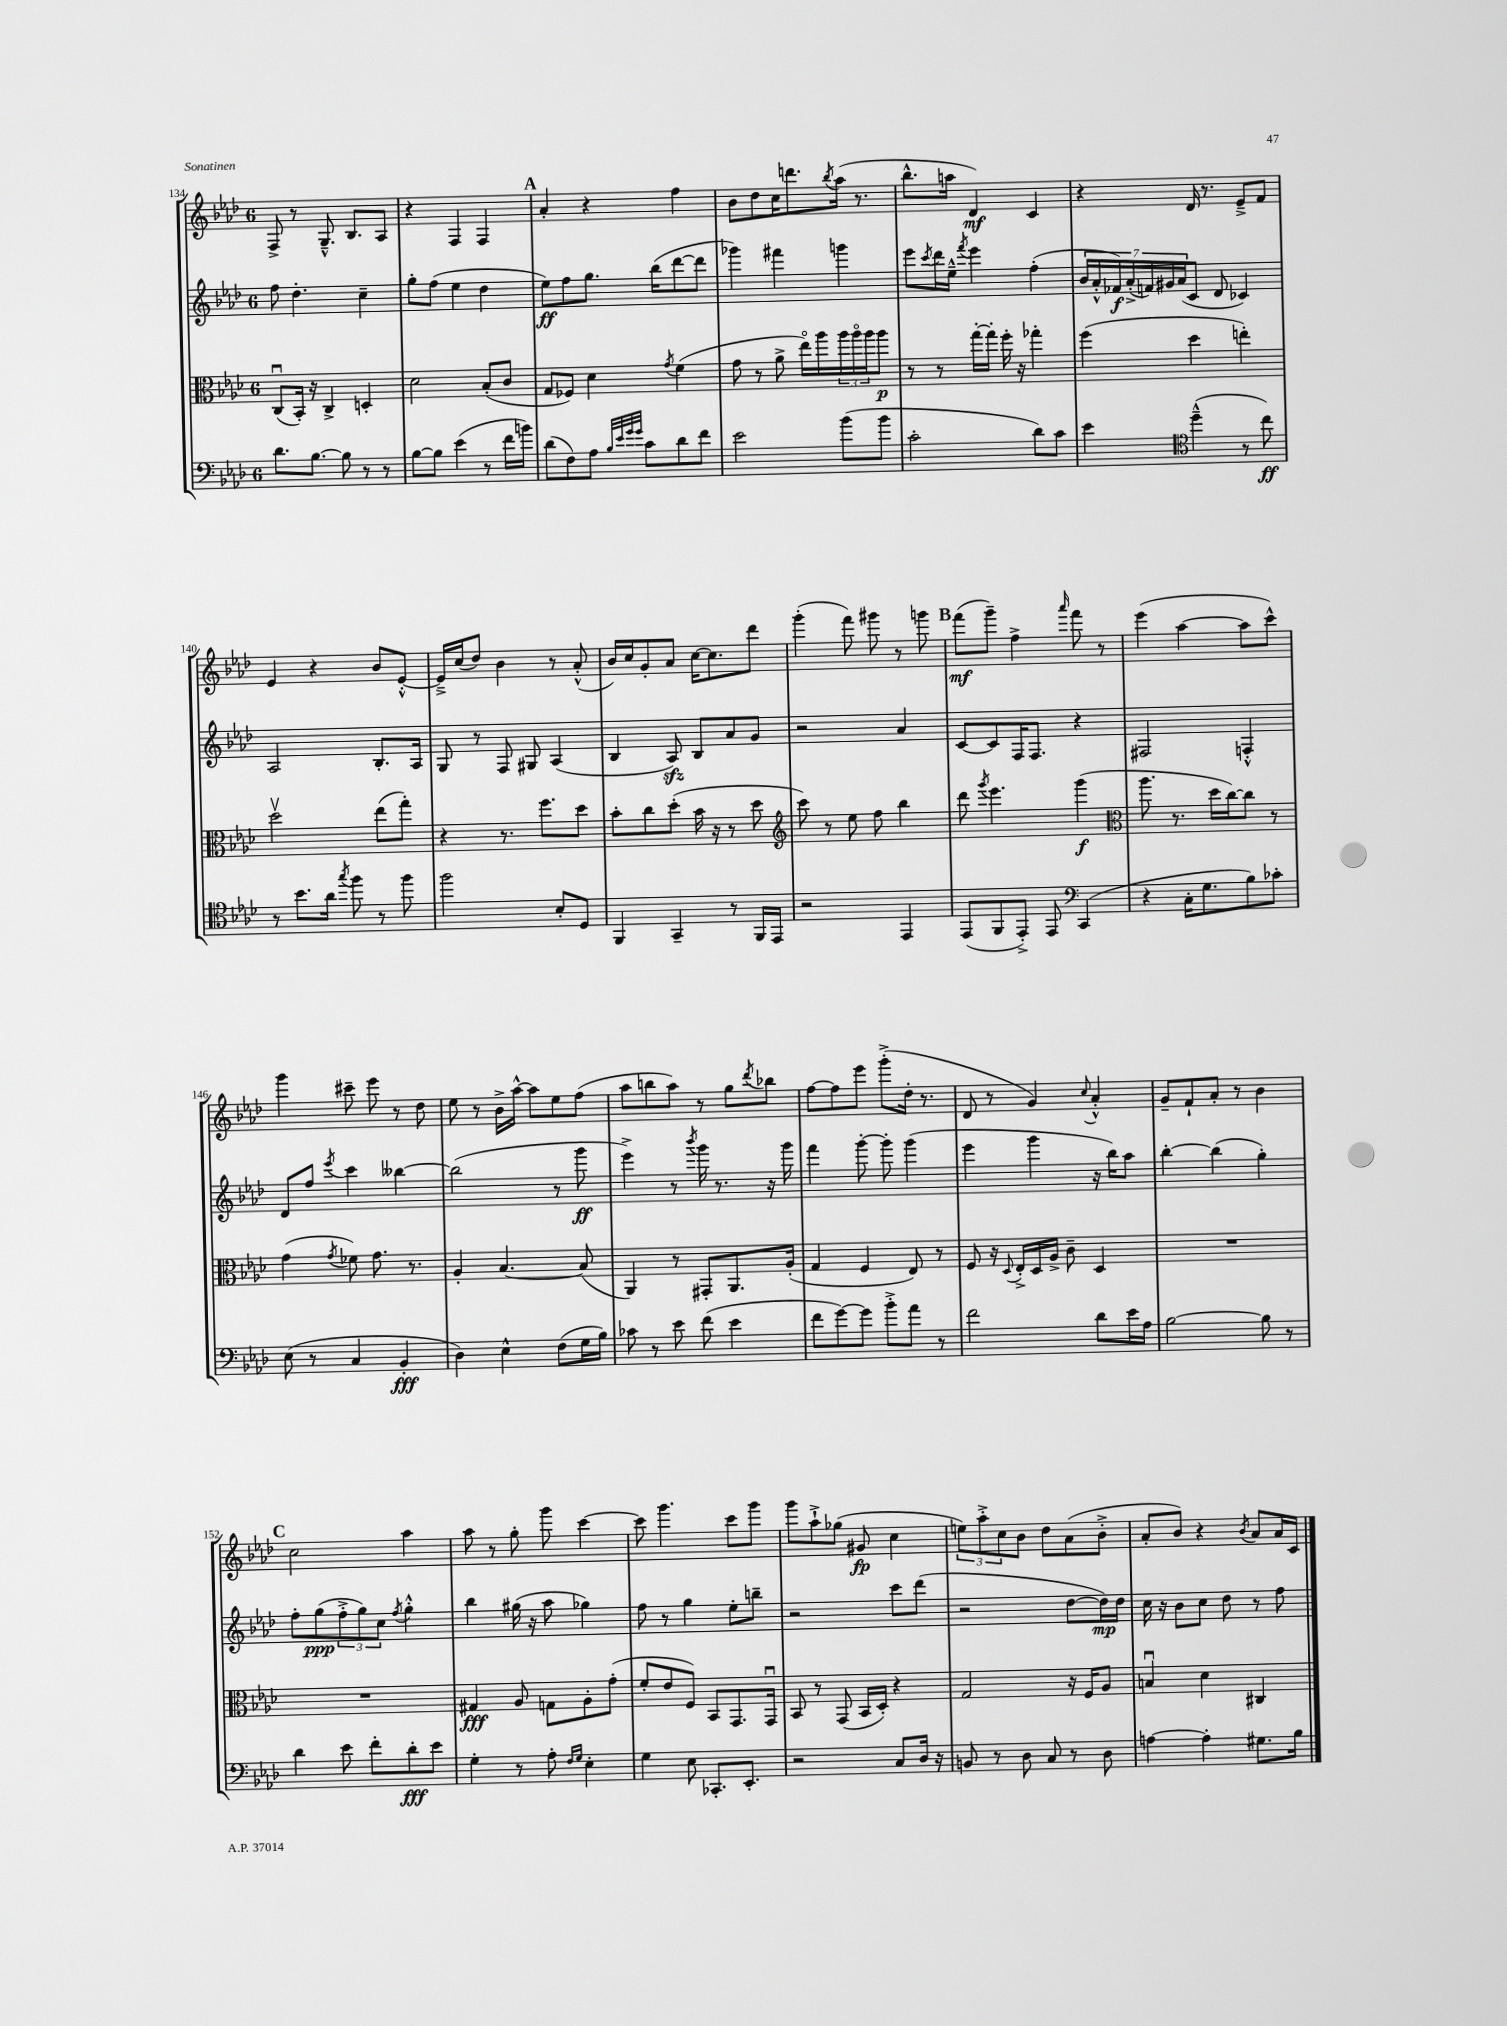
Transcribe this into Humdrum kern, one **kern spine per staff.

**kern	**kern	**kern	**kern
*staff4	*staff3	*staff2	*staff1
*clefF4	*clefC3	*clefG2	*clefG2
*k[b-e-a-d-]	*k[b-e-a-d-]	*k[b-e-a-d-]	*k[b-e-a-d-]
*M6/8	*M6/8	*M6/8	*M6/8
8.d-	(8Cu	8ff	8F^
.	16BB-')	4.dd-'	8r
[8.B-	16r	.	.
.	4C^	.	8.G~^^
8B-]	.	.	.
.	.	.	8.B-
8r	4D'	4cc~	.
8r	.	.	8A-
=	=	=	=
[8B-	2d-	8gg'	4r
8B-]	.	(8ff	.
(4e-	.	4ee-	4F
8r	(8B-'	4dd-	4F
16f	8c	.	.
16b)	.	.	.
=	=	=	=
(8d-	8G	8ee-)	4a-'
8F)	8F-)	8ff	.
8A-	4d-	8.gg	4r
32qqB-	.	.	.
32qqe-	.	.	.
32qqg	.	.	.
32qqg	.	.	.
8c	.	.	.
.	.	(16bb-	.
.	8qg	.	.
8d-	(4f	[8ddd-	4ff
8f	.	8ddd-]	.
=	=	=	=
2e-	8g	4ggg-)	8b-
.	8r	.	8dd-
.	8a-^	4fff#	16cc
.	.	.	8.ddd
.	16ee-o)	.	.
.	16aa-	.	.
.	.	.	8qbb-
(8b-	24aa-	4ggg	(16aa-
.	24aa-o	.	.
.	.	.	8.r
.	24aa-	.	.
8b-	8aa-	.	.
=	=	=	=
2c'	8r	8eee-	8.bb-^^
.	.	8qccc	.
.	8r	16ddd-	.
.	.	16ee-~^^	16aa
.	.	8qfff	.
.	[16gg'	4eee-	4d-)
.	16gg']	.	.
.	16ff'	.	.
.	16r	.	.
8d-)	4gg-'	(4ff'	4c
8c	.	.	.
=	=	=	=
4e-	(4ff	28b-	4r
.	.	28a-'^^	.
.	.	28f-)	.
.	.	(28a-'^	.
.	.	28f)	.
.	.	28g#	.
.	.	(28a-	.
*clefC4	*	*	*
(4dd-~^^	4dd-	8c	16d-
.	.	.	8.r
.	.	8d-	.
8r	4ee')	4c-)	8e-~^
8cc)	.	.	8f
=	=	=	=
8r	2dd-v	2A-	4e-
8.b-	.	.	.
.	.	.	4r
16a-	.	.	.
8qgg	.	.	.
8ff	.	.	.
8r	(8ee-	8.B-'	8b-
8ff	8gg')	.	[8e-'^^
.	.	16A-	.
=	=	=	=
2ff	4r	8G	16e-~^]
.	.	.	(16cc
.	.	8r	8dd-)
.	8.r	8F	4b-
.	.	8G#	.
.	8.ff	.	.
8B-'	.	(4A-	8r
8D-	8dd-	.	(8a-'^^
=	=	=	=
4FF	8b-'	4B-	16b-)
.	.	.	16cc
.	8cc	.	8g'
4GG~	(8dd-'	8A-)	8a-
.	16b-	8B-	[16cc
.	16r	.	8.cc]
8r	8r	8a-	.
16FF	8dd-	8g	8ddd-
16EE-	.	.	.
=	=	=	=
*	*clefG2	*	*
2r	8ccc)	2r	(4ggg'
.	8r	.	.
.	8ee-	.	8fff)
.	8ff	.	8ggg#
4EE-	4bb-	4a-	8r
.	.	.	8ggg
=	=	=	=
(8EE-	8ddd-	[8c	(8fff
.	8qggg	.	.
8FF	4.eee-	8c]	8ggg~)
8EE-'^)	.	16F	4ff^
.	.	8.F	.
8EE-	.	.	.
*clefF4	*	*	*
.	.	.	16qqaaa-
(4CC	(4ggg	4r	8fff
.	.	.	8r
=	=	=	=
*	*clefC3	*	*
4r	8.aa-	2F#	(4eee-
.	8.r	.	.
16C'	.	.	[4aa-
8.G	.	.	.
.	16dd-	.	.
.	[16cc)	.	.
8B-)	8cc]	4F'^^	8aa-]
8c-'	8r	.	8ccc^^)
=	=	=	=
(8E-	(4g	8d-	4ggg
8r	.	8ff	.
.	8qg	8qeee-	.
4C	8f-)	4ccc	8ccc#~
.	8.g	.	8eee-
4BB-'	.	[4bb--	8r
.	8.r	.	.
.	.	.	8dd-
=	=	=	=
4D-)	4A-'	(2bb--]	8ee-
.	.	.	8r
4E-^^	[4.B-	.	16b-^
.	.	.	[16aa-^^
.	.	.	8aa-]
(8F	.	8r	8ee-
16G	(8B-]	8ggg	(8ff
16B-)	.	.	.
=	=	=	=
8c-	4AA-)	4eee-^)	8aa-
8r	.	.	8bb
8e-	8r	8r	8aa-)
.	.	8qbbb-	.
(8f	8GG#'	16ggg	8r
.	.	8.r	.
4e-	8.AA-	.	8gg
.	.	.	8qddd-
.	.	16r	8bb-
.	(16A-'	16ggg	.
=	=	=	=
8f	4G	4fff	[8ff
[8g)	.	.	8ff]
8g]	4F	[8ggg'	8eee-
8b-'^	.	8ggg']	(8ggg'^
8a-	8E-)	(4ggg	16dd-'
.	.	.	8.r
8r	8r	.	.
=	=	=	=
2f	8F	4eee-	8d-
.	16r	.	8r
.	8qqD-	.	.
.	16E-'^	.	.
.	16D-	4ggg	4g)
.	16A-^	.	.
.	8c~	.	.
.	.	.	8qqcc
8d-	4D-	16r	4a-'^^
.	.	16bb-)	.
16e-	.	8aa-	.
16A-	.	.	.
=	=	=	=
[2B-	2.r	[4bb-'	8g~
.	.	.	8f`
.	.	(4bb-]	8a-'
.	.	.	8r
8B-]	.	4gg')	4b-
8r	.	.	.
=	=	=	=
4d-	2.r	8ff'	2cc
.	.	(8gg	.
8e-	.	12ff'^	.
.	.	12gg)	.
8f'	.	.	.
.	.	12cc	.
.	.	8qff	.
8d-'	.	4gg'^^	4aa-
8e-	.	.	.
=	=	=	=
4G'	4G#	4bb-	8aa-
.	.	.	8r
8r	8A-	(16gg#	8gg'
.	.	16r	.
8A-'	8G	8aa-	8ggg
16qqF	.	.	.
16qqG	.	.	.
4E-'	8A-'	4gg-)	[4ccc
.	(8g'	.	.
=	=	=	=
4G	8f'	8ff	8ccc]
.	8e-	8r	4.ggg
8E-	8F)	4gg	.
8.CC-'	8BB-	.	.
.	8.GG	8ee-'	8ccc
8.EE-'	.	.	.
.	.	8bb~	8ggg
.	16GGu	.	.
=	=	=	=
2r	8BB-	2r	8ggg
.	8r	.	8aa-`^
.	(8GG	.	(8gg-
.	16BB-	.	8g#
.	16D-')	.	.
8C	4r	8ccc	4cc
16D-	.	(8ddd-	.
16r	.	.	.
=	=	=	=
8BB	2G	2r	12ee)
.	.	.	12aa-'^
8r	.	.	.
.	.	.	12cc
8D-	.	.	8b-
8C	.	.	8dd-
8r	16r	[8dd-	(8a-
.	16F	.	.
8D-	8A-	16dd-])	8b-'^
.	.	16dd-	.
=	=	=	=
[4A	4Bu	16cc	8a-'
.	.	16r	.
.	.	8b-	8b-)
4A']	4d-	8cc	4r
.	.	8dd-	.
.	.	.	8qb-
8.G#	4C#	8r	8a-
.	.	8ff	16a-
16B-	.	.	16c
==	==	==	==
*-	*-	*-	*-
